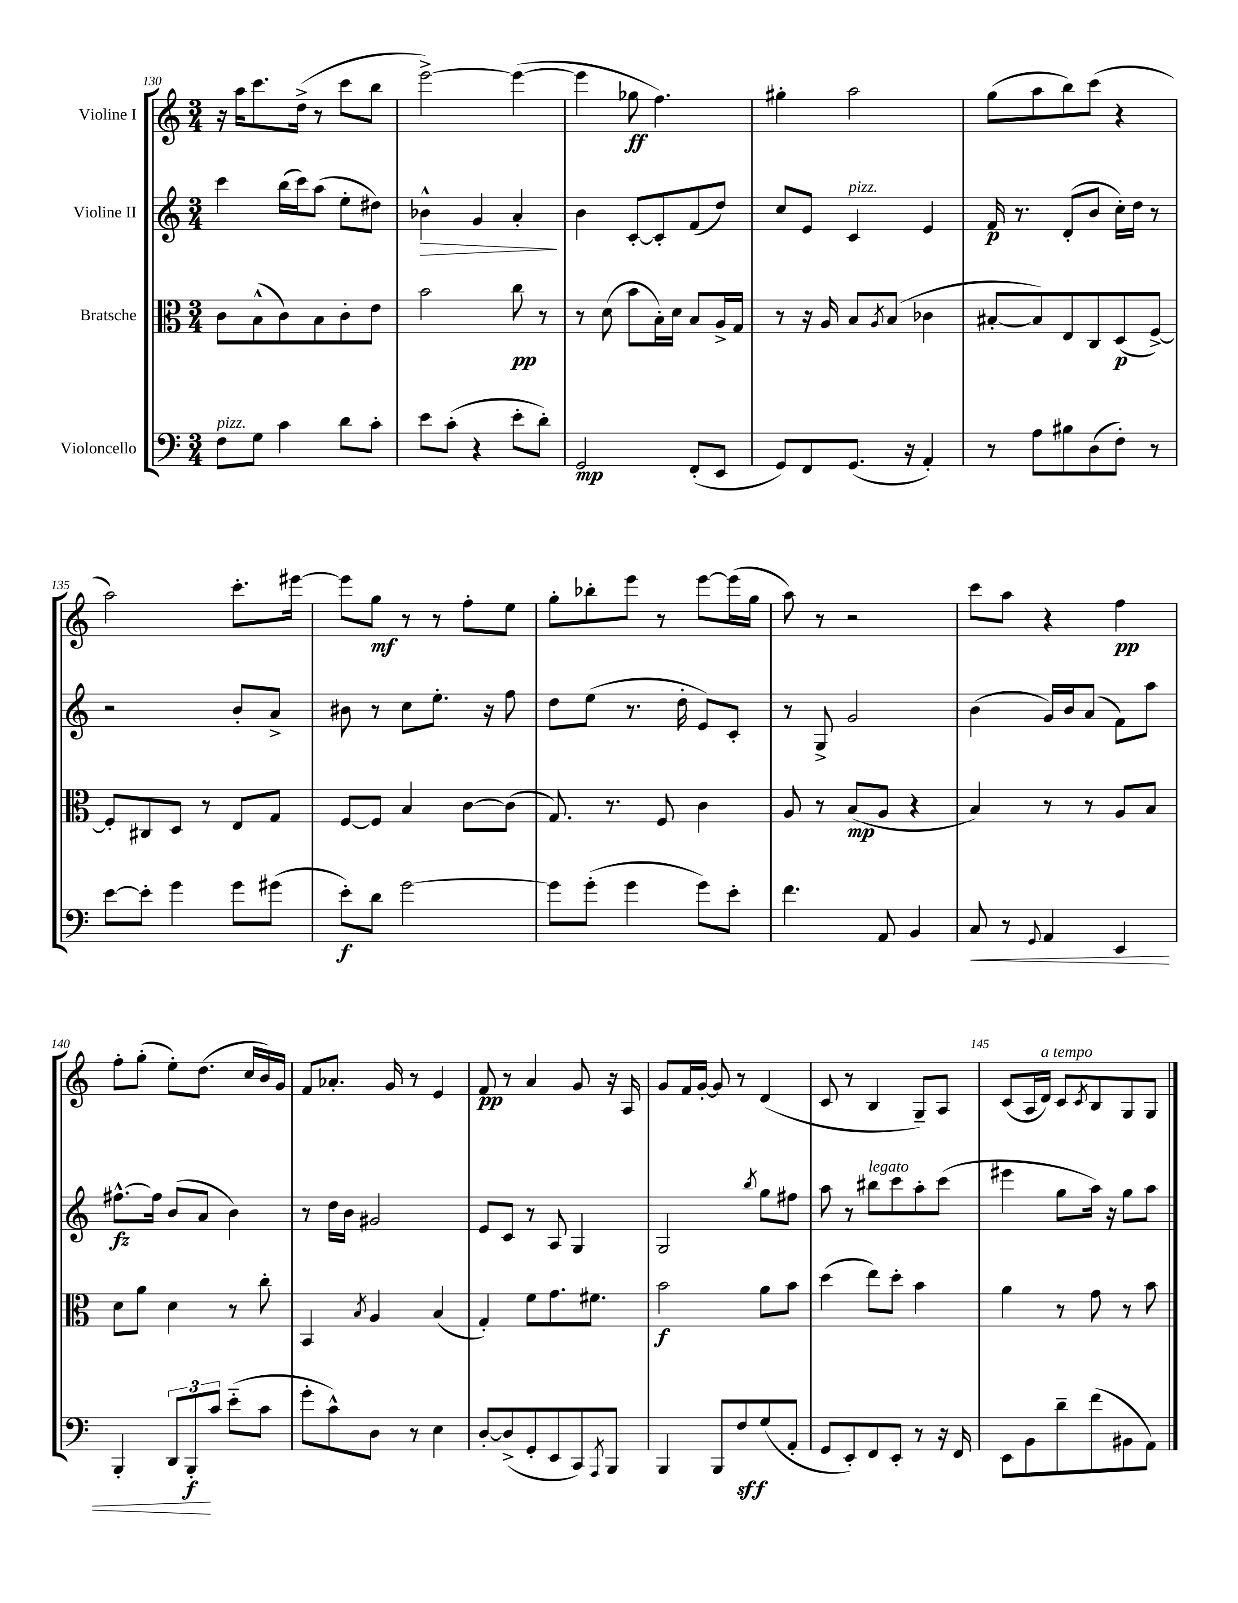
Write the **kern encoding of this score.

**kern	**kern	**kern	**kern
*staff4	*staff3	*staff2	*staff1
*clefF4	*clefC3	*clefG2	*clefG2
*k[]	*k[]	*k[]	*k[]
*M3/4	*M3/4	*M3/4	*M3/4
8F	8c	4ccc	16r
.	.	.	16aa
8G	(8B^^	.	8.ccc
4c	8c)	(16bb	.
.	.	16ccc)	(16dd^
.	8B	(8aa	8r
8d	8c'	8ee'	8ccc
8c'	8e	8dd#)	8bb
=	=	=	=
8e	2b	4b-^^	[2eee^)
(8c'	.	.	.
4r	.	4g	.
8e'	8cc	4a'	(4eee_
8d')	8r	.	.
=	=	=	=
2GG	8r	4b	4eee]
.	(8d	.	.
.	8b	[8c'	8gg-
.	16B')	8c']	4.ff)
.	16d	.	.
(8FF'	8B	(8f	.
8EE	16A^	8dd)	.
.	16G	.	.
=	=	=	=
8GG)	8r	8cc	4gg#'
8FF	16r	8e	.
.	16A	.	.
(8.GG	8B	4c	2aa
.	8qA	.	.
.	(8B	.	.
16r	.	.	.
4AA')	4c-	4e	.
=	=	=	=
8r	[8B#'	16f	(8gg
.	.	8.r	.
8A	8B#])	.	8aa
8B#	8E	(8d'	8bb)
(8D	8C	8b	(8ccc
8F')	(8D	16cc')	4r
.	.	16dd	.
8r	[8F^)	8r	.
=	=	=	=
[8e	8F']	2r	2aa)
8e']	8C#	.	.
4g	8D	.	.
.	8r	.	.
8g	8E	8b'	8.ccc'
(8g#	8G	8a^	.
.	.	.	[16eee#
=	=	=	=
8e')	[8F	8b#	8eee#]
8d	8F]	8r	8gg
[2g	4B	8cc	8r
.	.	8.ee'	8r
.	[8c	.	8ff'
.	.	16r	.
.	(8c]	8ff	8ee
=	=	=	=
8g]	8.G)	8dd	8gg'
(8g'	.	(8ee	8bb-'
.	8.r	.	.
4g	.	8.r	8eee
.	8F	.	8r
.	.	16dd'	.
8g)	4c	8e)	[8eee
8e'	.	8c'	(16eee]
.	.	.	16gg
=	=	=	=
4.f	8A	8r	8aa)
.	8r	8G^	8r
.	(8B	2g	2r
8AA	8A	.	.
4BB	4r	.	.
=	=	=	=
8C	4B)	(4b	8ccc
8r	.	.	8aa
8qqGG	.	.	.
4AA	8r	16g)	4r
.	.	16b	.
.	8r	(8a	.
4EE	8A	8f)	4ff
.	8B	8aa	.
=	=	=	=
4BBB'	8d	[8.ff#^^	8ff'
.	8a	.	(8gg'
.	.	16ff#]	.
12DD	4d	(8b	8ee')
12BBB'	.	.	.
.	.	8a	(8.dd
12c	.	.	.
(8e'~	8r	4b)	.
.	.	.	16cc
8c	8cc'	.	16b)
.	.	.	16g
=	=	=	=
8g'	4BB	8r	8f
8c^^)	.	16dd	8.a-'
.	.	16b	.
.	8qB	.	.
8D	4A	2g#	.
.	.	.	16g
8r	.	.	8r
4E	(4B	.	4e
=	=	=	=
[8D'	4G')	8e	8f
(8D^]	.	8c	8r
8GG'	8f	8r	4a
8EE	8.g	8A	.
8CC)	.	4G	8g
.	8.f#	.	.
8qAAA	.	.	.
8BBB	.	.	16r
.	.	.	16A
=	=	=	=
4BBB	2b	2G	8g
.	.	.	16f
.	.	.	[16g'
8BBB	.	.	8g]
8F	.	.	8r
.	.	8qbb	.
(8G	8a	8gg	(4d
8AA'	8b	8ff#	.
=	=	=	=
8GG	(4dd	8aa	8c
8EE')	.	8r	8r
8FF	8ee)	8bb#	4B
8EE'	8dd'	8ccc	.
8r	4b	8aa'	8G~)
16r	.	(8ccc	8A
16FF	.	.	.
=	=	=	=
8EE	4a	4eee#	(8c
8BB	.	.	16A
.	.	.	16d)
8d~	8r	8gg	8c
.	.	.	8qc
(8f	8g	16aa)	8B
.	.	16r	.
8BB#	8r	8gg	8G
8AA)	8b	8aa	8G
==	==	==	==
*-	*-	*-	*-
